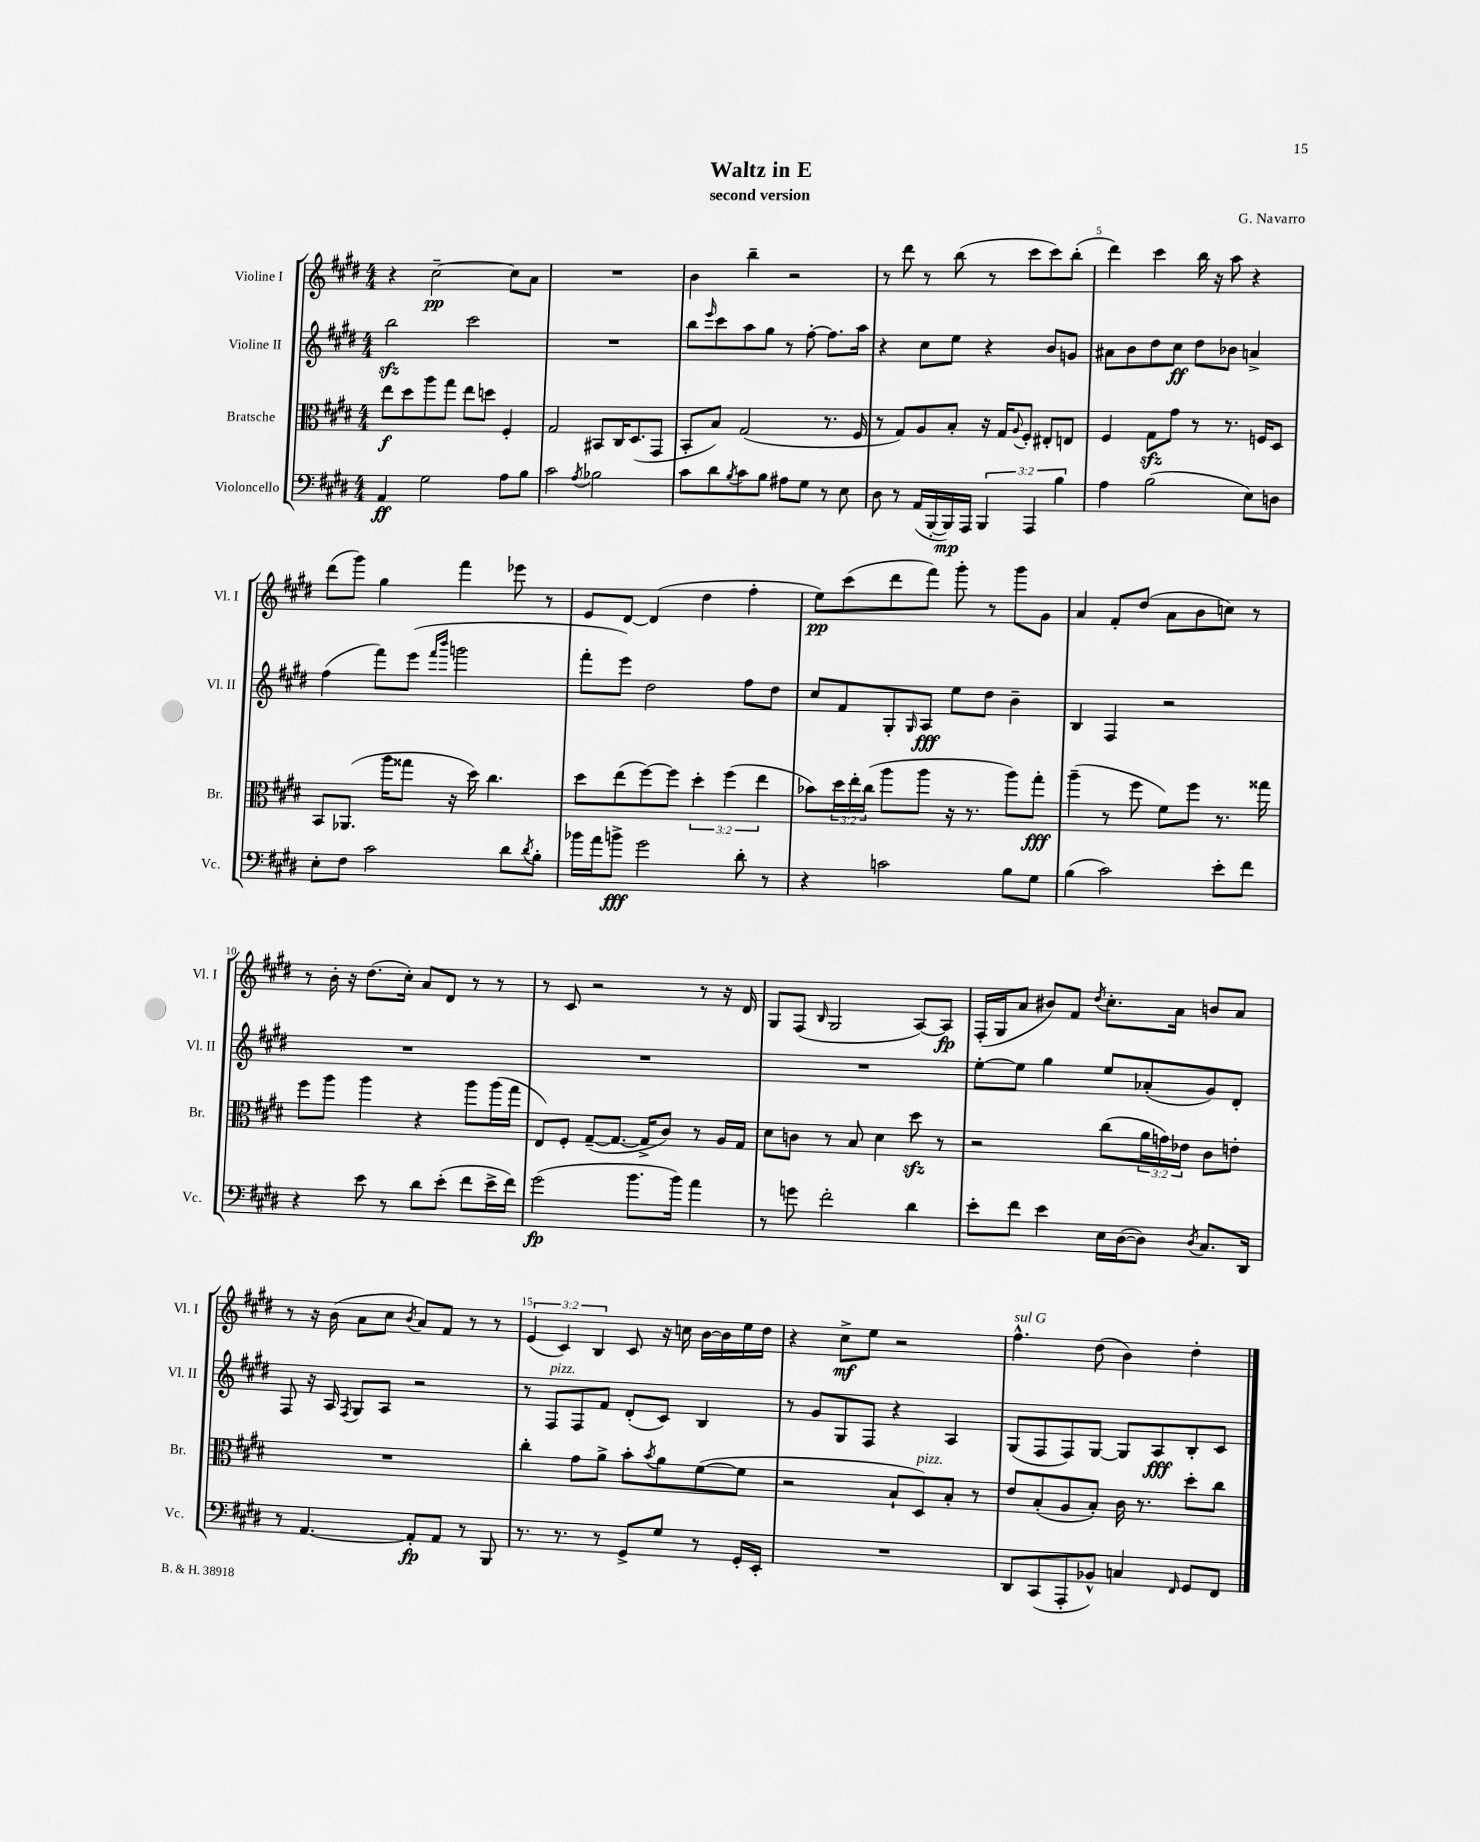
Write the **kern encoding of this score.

**kern	**kern	**kern	**kern
*staff4	*staff3	*staff2	*staff1
*clefF4	*clefC3	*clefG2	*clefG2
*k[f#c#g#d#]	*k[f#c#g#d#]	*k[f#c#g#d#]	*k[f#c#g#d#]
*M4/4	*M4/4	*M4/4	*M4/4
4AA	8ee	2bb	4r
.	8dd#	.	.
2G#	8aa	.	[2cc#~
.	8gg#	.	.
.	8ee	2ccc#	.
.	8dd	.	.
8A	4F#'	.	8cc#]
8B	.	.	8a
=	=	=	=
2c#	2G#	1r	1r
8qA	.	.	.
2B-	8BB#	.	.
.	16C#	.	.
.	(8.D#	.	.
.	8GG#	.	.
=	=	=	=
8c#	8BB'	8bb	4b
.	.	16qqeee	.
8d#	8B)	8ccc#	.
8qB	.	.	.
8c#	(2G#	8aa	4bb~
8B	.	8gg#	.
8A#	.	8r	2r
8G#	.	[8ff#'	.
8r	8.r	8.ff#]	.
8E	.	.	.
.	16F#	16aa	.
=	=	=	=
8D#	8r	4r	8r
8r	8G#)	.	8ddd#
(16AA	8A	8cc#	8r
[16BBB'	.	.	.
16BBB])	8B'	8ee	(8bb
16AAA	.	.	.
6BBB	16r	4r	8r
.	16G#	.	.
.	8qqA	.	.
.	8F#'	.	8ccc#
6AAA	.	.	.
.	8E#'	8b	8ccc#)
6B	.	.	.
.	8E	8g	(8bb'
=	=	=	=
4A	4F#	8a#	4ddd#)
.	.	8b	.
(2B	8G#	8dd#	4ccc#
.	8g#	8cc#	.
.	8r	8dd#	16bb
.	.	.	16r
.	8.r	8b-	8aa
8E)	.	4a^	4r
.	16F	.	.
8D	8D#	.	.
=	=	=	=
8E'	8BB	(4ff#	(8ddd#
8F#	(8.AA-	.	8ggg#)
2c#	.	8fff#)	4gg#
.	16aa	.	.
.	8gg##	(8eee	.
.	.	16qqfff#	.
.	.	16qqbbb	.
.	16r	2ggg	4fff#
.	16dd#)	.	.
.	4.cc#	.	.
8d#	.	.	8eee-
8qd#	.	.	.
8B'	.	.	8r
=	=	=	=
16b-	8dd#	8fff#'	8e
16a	.	.	.
8b^	(8ee	8eee)	[8d#
2g#	[8ff#)	2dd#	(4d#]
.	8ff#]	.	.
.	6dd#'	.	4dd#
.	(6ff#	.	.
8d#'	.	8ff#	4ff#'
.	6ee	.	.
8r	.	8dd#	.
=	=	=	=
4r	8b-)	8cc#	8ee)
.	24dd#	8f#	(8ccc#
.	24ee'	.	.
.	(24cc#	.	.
2c	8aa	8G#'	8ddd#
.	.	16qqG#	.
.	8aa	8A	8fff#)
.	16r	8ee	8ggg#'
.	8.r	.	.
.	.	8dd#	8r
8B	8aa)	4b~	8ggg#
8G#	8gg#'	.	8g#
=	=	=	=
(4B	(4aa~	4B	4a
2c#)	8r	4F#	8f#'
.	8ff#	.	(8dd#
.	8f#)	2r	8a
.	8ff#	.	8b
8e'	8.r	.	8cc)
8f#	.	.	8r
.	16gg##	.	.
=	=	=	=
4r	8ff#	1r	8r
.	8aa	.	16b'
.	.	.	16r
8e	4aa	.	(8.dd#
8r	.	.	.
.	.	.	16cc#')
8d#	4r	.	8a
(8e'	.	.	8d#
8f#	8aa	.	8r
16e^	(16aa	.	8r
16f#)	16gg#	.	.
=	=	=	=
(2g#	8E)	1r	8r
.	8F#'	.	8c#
.	([8G#~	.	2r
.	8.G#_	.	.
8.b	.	.	.
.	16G#^]	.	.
.	8c#)	.	.
16b)	.	.	.
4a	8r	.	8r
.	16A	.	16r
.	16G#	.	16d#
=	=	=	=
8r	8d#	1r	8G#
8g	8c	.	(8F#
.	.	.	16qqB
2f#'	8r	.	2G#
.	8B	.	.
.	4d#	.	.
4d#	8dd#	.	[8A)
.	8r	.	8A]
=	=	=	=
8e'	2r	[8ee'	(16F#'
.	.	.	16G#
8f#	.	8ee]	8a
4e	.	4gg#	8b#)
.	.	.	8f#
.	.	.	8qdd#
16E	(8cc#	8ee	8.cc#'
([16D#	.	.	.
8D#])	24a	(8a-'	.
.	24g)	.	.
.	.	.	16a
.	24e-	.	.
8qD#	.	.	.
8.C#	8c#	8g#)	8b
.	8e'	8d#'	8a
16DD#	.	.	.
=	=	=	=
8r	1r	8F#	8r
[4.AA	.	16r	16r
.	.	16A	(16b
.	.	8qF#	.
.	.	8G#	8a
.	.	8A	8cc#
.	.	.	8qb
8AA']	.	2r	8a)
8AA	.	.	8f#
8r	.	.	8r
8BBB	.	.	8r
=	=	=	=
8.r	4cc#'	8r	(6e
.	.	8F#	.
.	.	.	6c#)
8.r	.	.	.
.	8g#	8F#	.
.	.	.	6B
8r	8a^	8f#	.
8GG#^	8b'	(8d#'	8c#
.	8qb	.	.
8G#	8a	8c#)	16r
.	.	.	16cc
8r	([8f#	4B	[16b
.	.	.	16b]
16GG#'	8f#]	.	16ee
16EE'	.	.	16dd#
=	=	=	=
1r	2r	8r	4r
.	.	8g#	.
.	.	8G#	8cc#^
.	.	8F#	8ee
.	8B`	4r	2r
.	8D#)	.	.
.	8B'	4A	.
.	8r	.	.
=	=	=	=
8DD#	8e	(8G#	4.ff#^^
(8CC#	(8B'	8F#	.
8AAA'	8A	8F#)	.
8BB-^^)	8B')	[8G#	(8dd#
4C	16c#	8G#]	4b)
.	8.r	.	.
.	.	8A	.
16qqFF#	.	.	.
8GG#	8dd#'	8B'	4dd#'
8FF#	8cc#	8c#	.
==	==	==	==
*-	*-	*-	*-
